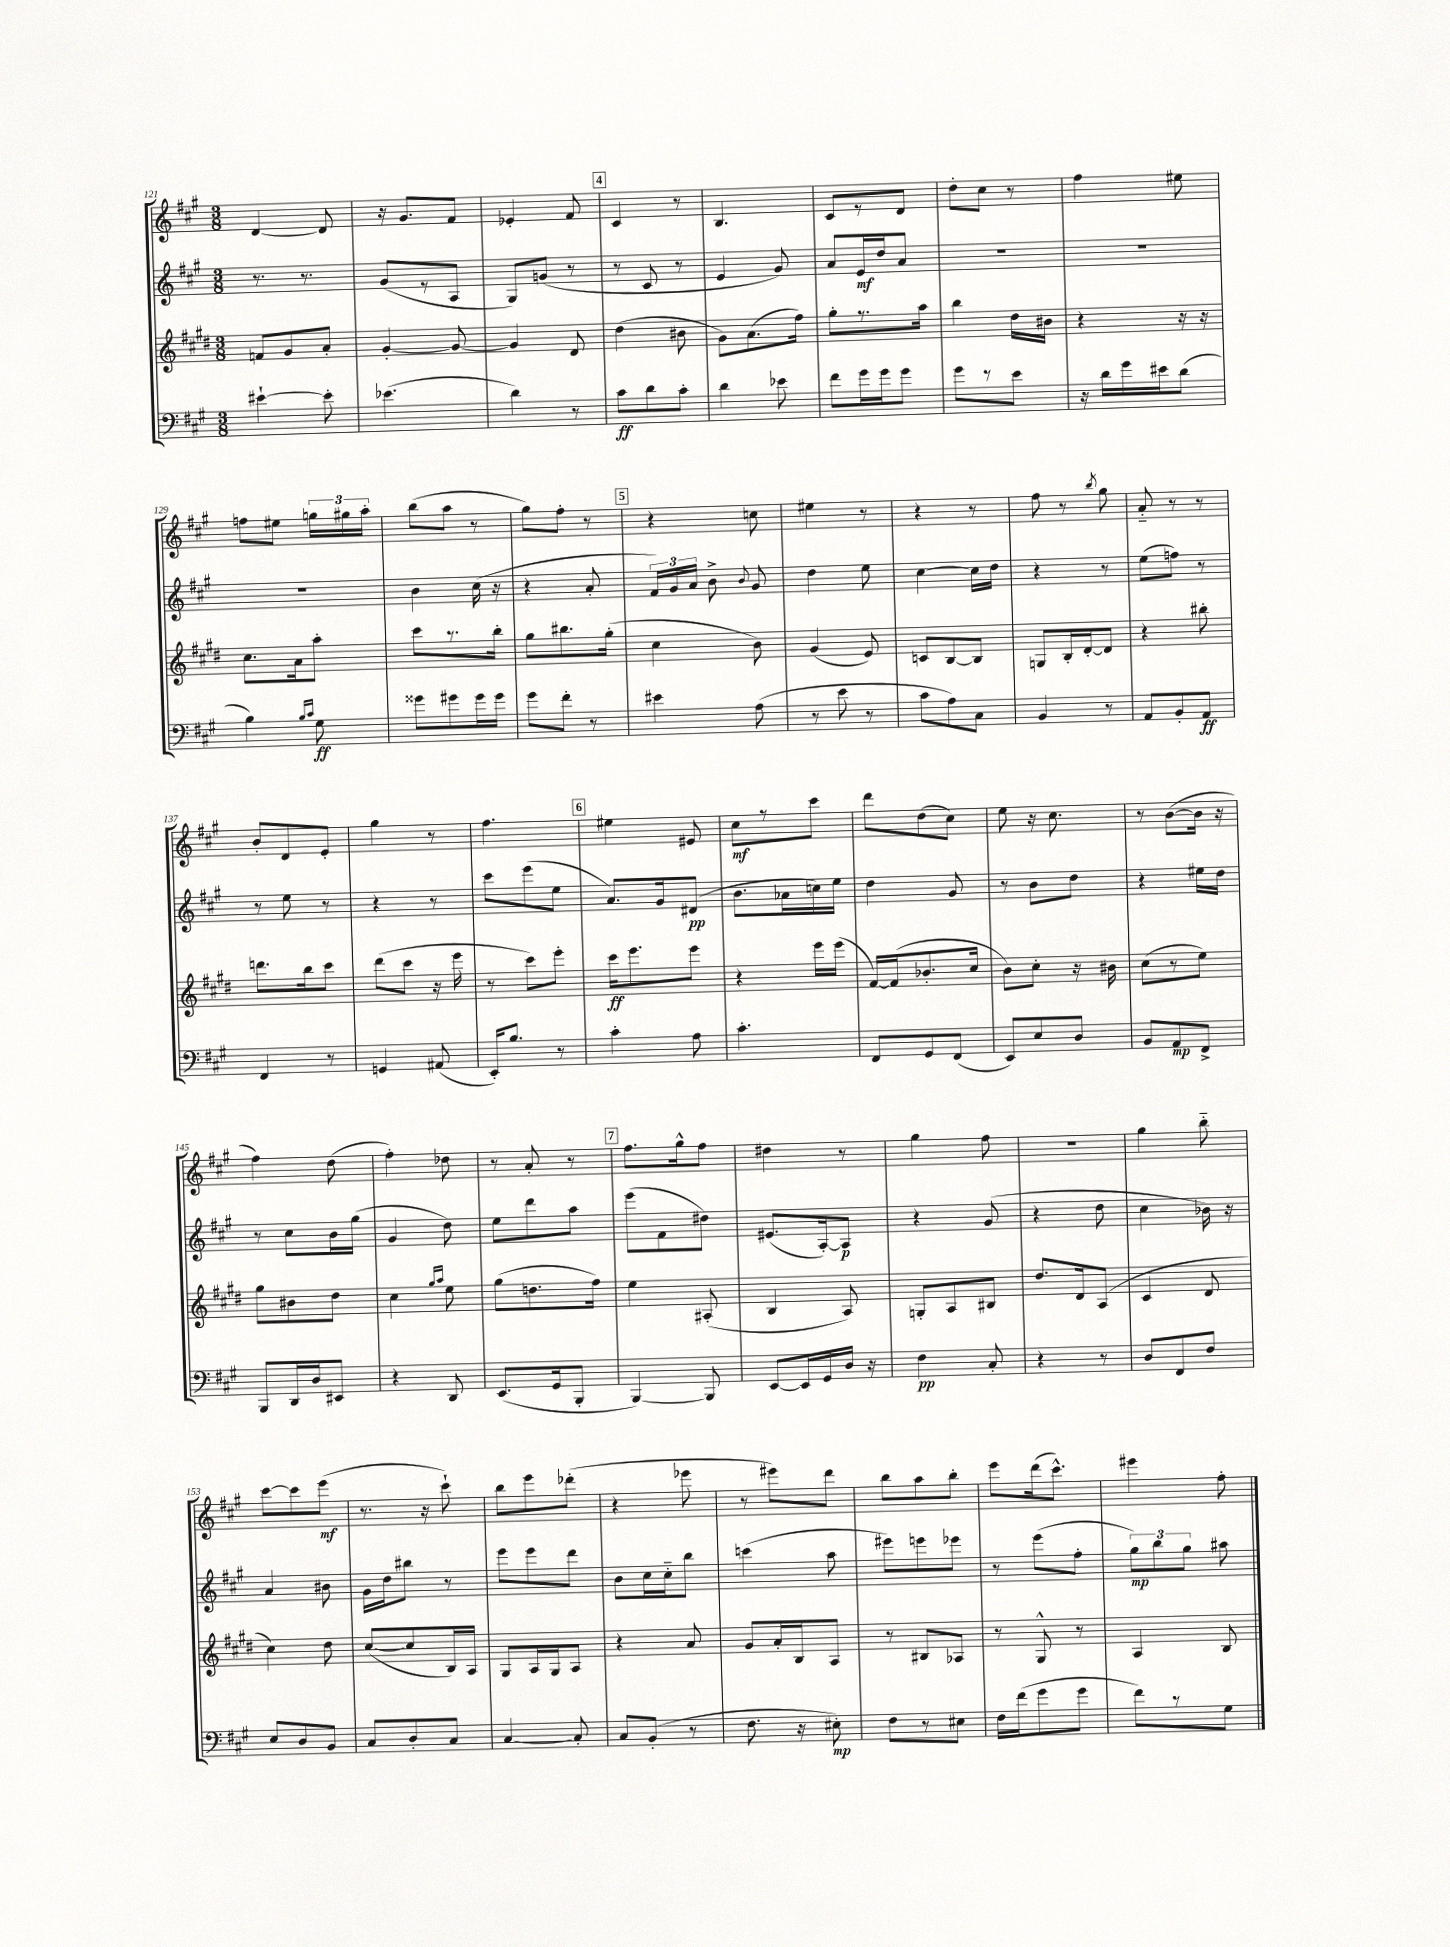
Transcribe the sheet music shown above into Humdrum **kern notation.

**kern	**dynam	**kern	**dynam	**kern	**dynam	**kern	**dynam
*part4	*part4	*part3	*part3	*part2	*part2	*part1	*part1
*staff4	*staff4	*staff3	*staff3	*staff2	*staff2	*staff1	*staff1
*clefF4	*	*clefG2	*	*clefG2	*	*clefG2	*
*k[f#c#g#]	*	*k[f#c#g#d#]	*	*k[f#c#g#]	*	*k[f#c#g#]	*
*M3/8	*	*M3/8	*	*M3/8	*	*M3/8	*
=121	=121	=121	=121	=121	=121	=121	=121
[4e#X`\	.	8fn/L	.	8.r	.	[4d/	.
.	.	8g#/	.	.	.	.	.
.	.	.	.	8.r	.	.	.
8e#'\]	.	8a'/J	.	.	.	8d/]	.
=122	=122	=122	=122	=122	=122	=122	=122
(4.e-X\	.	[4g#'/	.	(8g#/L	.	16r	.
.	.	.	.	.	.	8.g#/L	.
.	.	.	.	8r	.	.	.
.	.	8g#/_	.	8A/J	.	8f#/J	.
=123	=123	=123	=123	=123	=123	=123	=123
4d\)	.	4g#/]	.	8G#/L)	.	4e-X'/	.
.	.	.	.	(8gn/J	.	.	.
8r	.	8d#/	.	8r	.	8f#/	.
!!LO:REH:place=s1:t=4
=124	=124	=124	=124	=124	=124	=124	=124
8c#\L	ff	(4dd#\	.	8r	.	4c#/	.
8d\	.	.	.	8c#/	.	.	.
8c#'\J	.	8b#X\	.	8r	.	8r	.
=125	=125	=125	=125	=125	=125	=125	=125
4d\	.	8g#\L)	.	4e/	.	4.B/	.
.	.	(8.a\	.	.	.	.	.
8e-X\	.	.	.	8g#/)	.	.	.
.	.	16ff#\Jk)	.	.	.	.	.
=126	=126	=126	=126	=126	=126	=126	=126
8f#\L	.	8gg#'\L	.	8a/L	.	8c#/L	.
16g#\L	.	8.r	.	16e/L	mf	8r	.
16g#\J	.	.	.	16dd/J	.	.	.
8g#\J	.	.	.	8a/J	.	8d/J	.
.	.	16aa\Jk	.	.	.	.	.
=127	=127	=127	=127	=127	=127	=127	=127
8g#\L	.	4bb\	.	4.r	.	8dd'\L	.
8r	.	.	.	.	.	8cc#\J	.
8e\J	.	16dd#\LL	.	.	.	8r	.
.	.	16b#X\JJ	.	.	.	.	.
=128	=128	=128	=128	=128	=128	=128	=128
16r	.	4r	.	4.r	.	4ff#\	.
16d\LL	.	.	.	.	.	.	.
16g#\	.	.	.	.	.	.	.
16e#X\J	.	.	.	.	.	.	.
(8d\J	.	16r	.	.	.	8ee#X\	.
.	.	16r	.	.	.	.	.
!!LO:LB:g=z
=129	=129	=129	=129	=129	=129	=129	=129
4B\)	.	8.cc#\L	.	4.r	.	8ffn\L	.
.	.	.	.	.	.	8ee#X\J	.
.	.	16a\k	.	.	.	.	.
16qqB/LL	.	.	.	.	.	.	.
16qqc#/JJ	.	.	.	.	.	.	.
8G#\	ff	8aa'\J	.	.	.	24ggn\LL	.
.	.	.	.	.	.	24gg#X\	.
.	.	.	.	.	.	24aa'\JJ	.
=130	=130	=130	=130	=130	=130	=130	=130
8g##X\L	.	8ccc#\L	.	4b\	.	(8bb\L	.
8g#X\	.	8.r	.	.	.	8aa\J	.
16g#\L	.	.	.	(16cc#\	.	8r	.
16g#\JJ	.	16bb'\Jk	.	16r	.	.	.
=131	=131	=131	=131	=131	=131	=131	=131
8g#\L	.	8gg#\L	.	4r	.	8gg#\L)	.
8f#'\J	.	8.bb#X\	.	.	.	8ff#'\J	.
8r	.	.	.	8a'/	.	8r	.
.	.	(16gg#'\Jk	.	.	.	.	.
!!LO:REH:place=s1:t=5
=132	=132	=132	=132	=132	=132	=132	=132
4e#X\	.	4cc#\	.	24f#/LL)	.	4r	.
.	.	.	.	24g#/	.	.	.
.	.	.	.	24a/JJ	.	.	.
.	.	.	.	8b^\	.	.	.
.	.	.	.	8qqb/	.	.	.
(8A\	.	8b\)	.	8g#/	.	8ccn\	.
=133	=133	=133	=133	=133	=133	=133	=133
8r	.	(4g#/	.	4dd\	.	4ee#X\	.
8e\	.	.	.	.	.	.	.
8r	.	8e/)	.	8ee\	.	8r	.
=134	=134	=134	=134	=134	=134	=134	=134
8c#\L	.	8cn/L	.	[4cc#\	.	4r	.
8A\)	.	[8B/	.	.	.	.	.
8C#\J	.	8B/J]	.	16cc#\LL]	.	8r	.
.	.	.	.	16dd\JJ	.	.	.
=135	=135	=135	=135	=135	=135	=135	=135
4BB/	.	8Gn/L	.	4r	.	8ff#\	.
.	.	16B'/L	.	.	.	8r	.
.	.	[16d#'/J	.	.	.	.	.
.	.	.	.	.	.	8qbb/	.
8r	.	8d#/J]	.	8r	.	8gg#\	.
=136	=136	=136	=136	=136	=136	=136	=136
8AA/L	.	4r	.	(8ee\L	.	8a/	.
8BB'/	.	.	.	8ffn\J)	.	8r	.
8AA/J	ff	8bb#X'\	.	8r	.	8r	.
!!LO:LB:g=z
=137	=137	=137	=137	=137	=137	=137	=137
4FF#/	.	8.dddn\L	.	8r	.	8b'/L	.
.	.	.	.	8ee\	.	8d/	.
.	.	16bb\k	.	.	.	.	.
8r	.	8ccc#\J	.	8r	.	8e'/J	.
=138	=138	=138	=138	=138	=138	=138	=138
4GGn/	.	(8ddd#\L	.	4r	.	4gg#\	.
.	.	8ccc#\J	.	.	.	.	.
(8AA#X/	.	16r	.	8r	.	8r	.
.	.	16eee\	.	.	.	.	.
=139	=139	=139	=139	=139	=139	=139	=139
16EE'/KL)	.	8r	.	8ccc#\L	.	4.ff#\	.
8.B/J	.	.	.	.	.	.	.
.	.	8ccc#\L)	.	(8eee\	.	.	.
8r	.	8eee'\J	.	8ee\J	.	.	.
!!LO:REH:place=s1:t=6
=140	=140	=140	=140	=140	=140	=140	=140
4c#'\	.	16ccc#\KL	ff	8.a/L)	.	4ee#X\	.
.	.	8.eee\	.	.	.	.	.
.	.	.	.	16g#/k	.	.	.
8A\	.	8eee\J	.	(8d#X/J	pp	8e#X/	.
=141	=141	=141	=141	=141	=141	=141	=141
4.c#'\	.	4r	.	8.b\L	.	8cc#\L	mf
.	.	.	.	.	.	8r	.
.	.	.	.	16a-X\L	.	.	.
.	.	16eee\LL	.	16ccn\)	.	8ccc#\J	.
.	.	(16eee\JJ	.	16ee\JJ	.	.	.
=142	=142	=142	=142	=142	=142	=142	=142
8FF#/L	.	[16f#/LL)	.	4dd\	.	8ddd\L	.
.	.	(16f#/J]	.	.	.	.	.
8GG#/	.	8.b-X'/	.	.	.	(8dd\	.
(8FF#/J	.	.	.	8g#/	.	8cc#\J)	.
.	.	16cc#/Jk	.	.	.	.	.
=143	=143	=143	=143	=143	=143	=143	=143
8EE/L)	.	8b\L)	.	8r	.	8ee\	.
8E/	.	8cc#'\J	.	8b\L	.	16r	.
.	.	.	.	.	.	8.cc#\	.
8D/J	.	16r	.	8dd\J	.	.	.
.	.	16b#X\	.	.	.	.	.
=144	=144	=144	=144	=144	=144	=144	=144
8BB/L	.	(8cc#\L	.	4r	.	8r	.
8AA/	mp	8r	.	.	.	([8b\L	.
8FF#^/J	.	8ee\J)	.	16ee#X\LL	.	16b\Jk]	.
.	.	.	.	16dd\JJ	.	16r	.
!!LO:LB:g=z
=145	=145	=145	=145	=145	=145	=145	=145
8BBB/L	.	8gg#\L	.	8r	.	4ff#\)	.
16DD/L	.	8b#X\	.	8cc#\L	.	.	.
16D/J	.	.	.	.	.	.	.
8EE#X/J	.	8dd#\J	.	16b\L	.	(8dd\	.
.	.	.	.	(16gg#\JJ	.	.	.
=146	=146	=146	=146	=146	=146	=146	=146
4r	.	4cc#\	.	4g#/	.	4ff#'\)	.
.	.	16qqgg#/LL	.	.	.	.	.
.	.	16qqaa/JJ	.	.	.	.	.
8DD/	.	8ee\	.	8dd\)	.	8dd-X\	.
=147	=147	=147	=147	=147	=147	=147	=147
(8.EE/L	.	(8gg#\L	.	8ee\L	.	8r	.
.	.	8.ddn\	.	8ddd\	.	8a'/	.
16GG#/k	.	.	.	.	.	.	.
8BBB'/J	.	.	.	8aa\J	.	8r	.
.	.	16ff#\Jk)	.	.	.	.	.
!!LO:REH:place=s1:t=7
=148	=148	=148	=148	=148	=148	=148	=148
[4BBB/)	.	4ee\	.	(8eee\L	.	8.ff#\L	.
.	.	.	.	8f#\	.	.	.
.	.	.	.	.	.	16gg#^^\k	.
8BBB/]	.	(8A#X'/	.	8dd#X\J)	.	8ff#\J	.
=149	=149	=149	=149	=149	=149	=149	=149
[8EE/L	.	4B/	.	(8.e#X/L	.	4dd#X\	.
16EE/L]	.	.	.	.	.	.	.
16GG#/	.	.	.	[16A'/k)	.	.	.
16D/JJ	.	8A/)	.	8A/J]	p	8r	.
16r	.	.	.	.	.	.	.
=150	=150	=150	=150	=150	=150	=150	=150
4F#\	pp	8Gn'/L	.	4r	.	4gg#\	.
.	.	8A/	.	.	.	.	.
8C#'/	.	8B#X/J	.	(8g#/	.	8ff#\	.
=151	=151	=151	=151	=151	=151	=151	=151
4r	.	8.dd#/L	.	4r	.	4.r	.
.	.	16d#/k	.	.	.	.	.
8r	.	(8A/J	.	8dd\	.	.	.
=152	=152	=152	=152	=152	=152	=152	=152
8D/L	.	4c#/	.	4cc#\	.	4gg#\	.
8FF#/	.	.	.	.	.	.	.
8F#/J	.	8d#/	.	16b-X\)	.	8bb\	.
.	.	.	.	16r	.	.	.
!!LO:LB:g=z
=153	=153	=153	=153	=153	=153	=153	=153
8E/L	.	4cc#\)	.	4a/	.	[8ccc#\L	.
8D/	.	.	.	.	.	8ccc#\]	.
8BB/J	.	8dd#\	.	8b#X\	.	(8eee\J	mf
=154	=154	=154	=154	=154	=154	=154	=154
8C#/L	.	([8cc#/L	.	16g#\LL	.	8.r	.
.	.	.	.	16dd\J	.	.	.
8D'/	.	8cc#/]	.	8bb#X\J	.	.	.
.	.	.	.	.	.	16r	.
8C#/J	.	16B/L)	.	8r	.	8ccc#`\)	.
.	.	16A/JJ	.	.	.	.	.
=155	=155	=155	=155	=155	=155	=155	=155
[4C#/	.	8G#/L	.	8eee\L	.	8bb\L	.
.	.	16A/L	.	8eee\	.	8eee\	.
.	.	16G#/J	.	.	.	.	.
8C#'/]	.	8A/J	.	8ddd\J	.	(8ddd-X'\J	.
=156	=156	=156	=156	=156	=156	=156	=156
8C#/L	.	4r	.	8b\L	.	4r	.
(8BB'/J	.	.	.	16cc#\L	.	.	.
.	.	.	.	16cc#\J	.	.	.
8r	.	8a/	.	8bb\J	.	8eee-X\	.
=157	=157	=157	=157	=157	=157	=157	=157
8.F#\	.	8g#/L	.	(4cccn\	.	8r	.
.	.	16a'/L	.	.	.	8eee#X\L)	.
16r	.	16B/J	.	.	.	.	.
8E#X'\)	mp	8A/J	.	8aa\	.	8ddd\J	.
=158	=158	=158	=158	=158	=158	=158	=158
8F#\L	.	8r	.	8eee#X\L)	.	8bb\L	.
8r	.	8B#X/L	.	8eeen\	.	8aa\	.
8E#X\J	.	8A-X/J	.	8eee-X\J	.	8bb'\J	.
=159	=159	=159	=159	=159	=159	=159	=159
16F#\LL	.	8r	.	8r	.	8eee\L	.
(16f#\J	.	.	.	.	.	.	.
8g#\	.	8G#^^/	.	(8eee\L	.	(16ddd\k	.
.	.	.	.	.	.	8.ccc#^^\J)	.
8g#\J	.	8r	.	8ff#'\J	.	.	.
=160	=160	=160	=160	=160	=160	=160	=160
8f#\L)	.	4A/	.	12gg#\L)	mp	4eee#X\	.
.	.	.	.	12bb\	.	.	.
8r	.	.	.	.	.	.	.
.	.	.	.	12gg#\J	.	.	.
8G#\J	.	8B/	.	8aa#X\	.	8ff#'\	.
==	==	==	==	==	==	==	==
*-	*-	*-	*-	*-	*-	*-	*-
